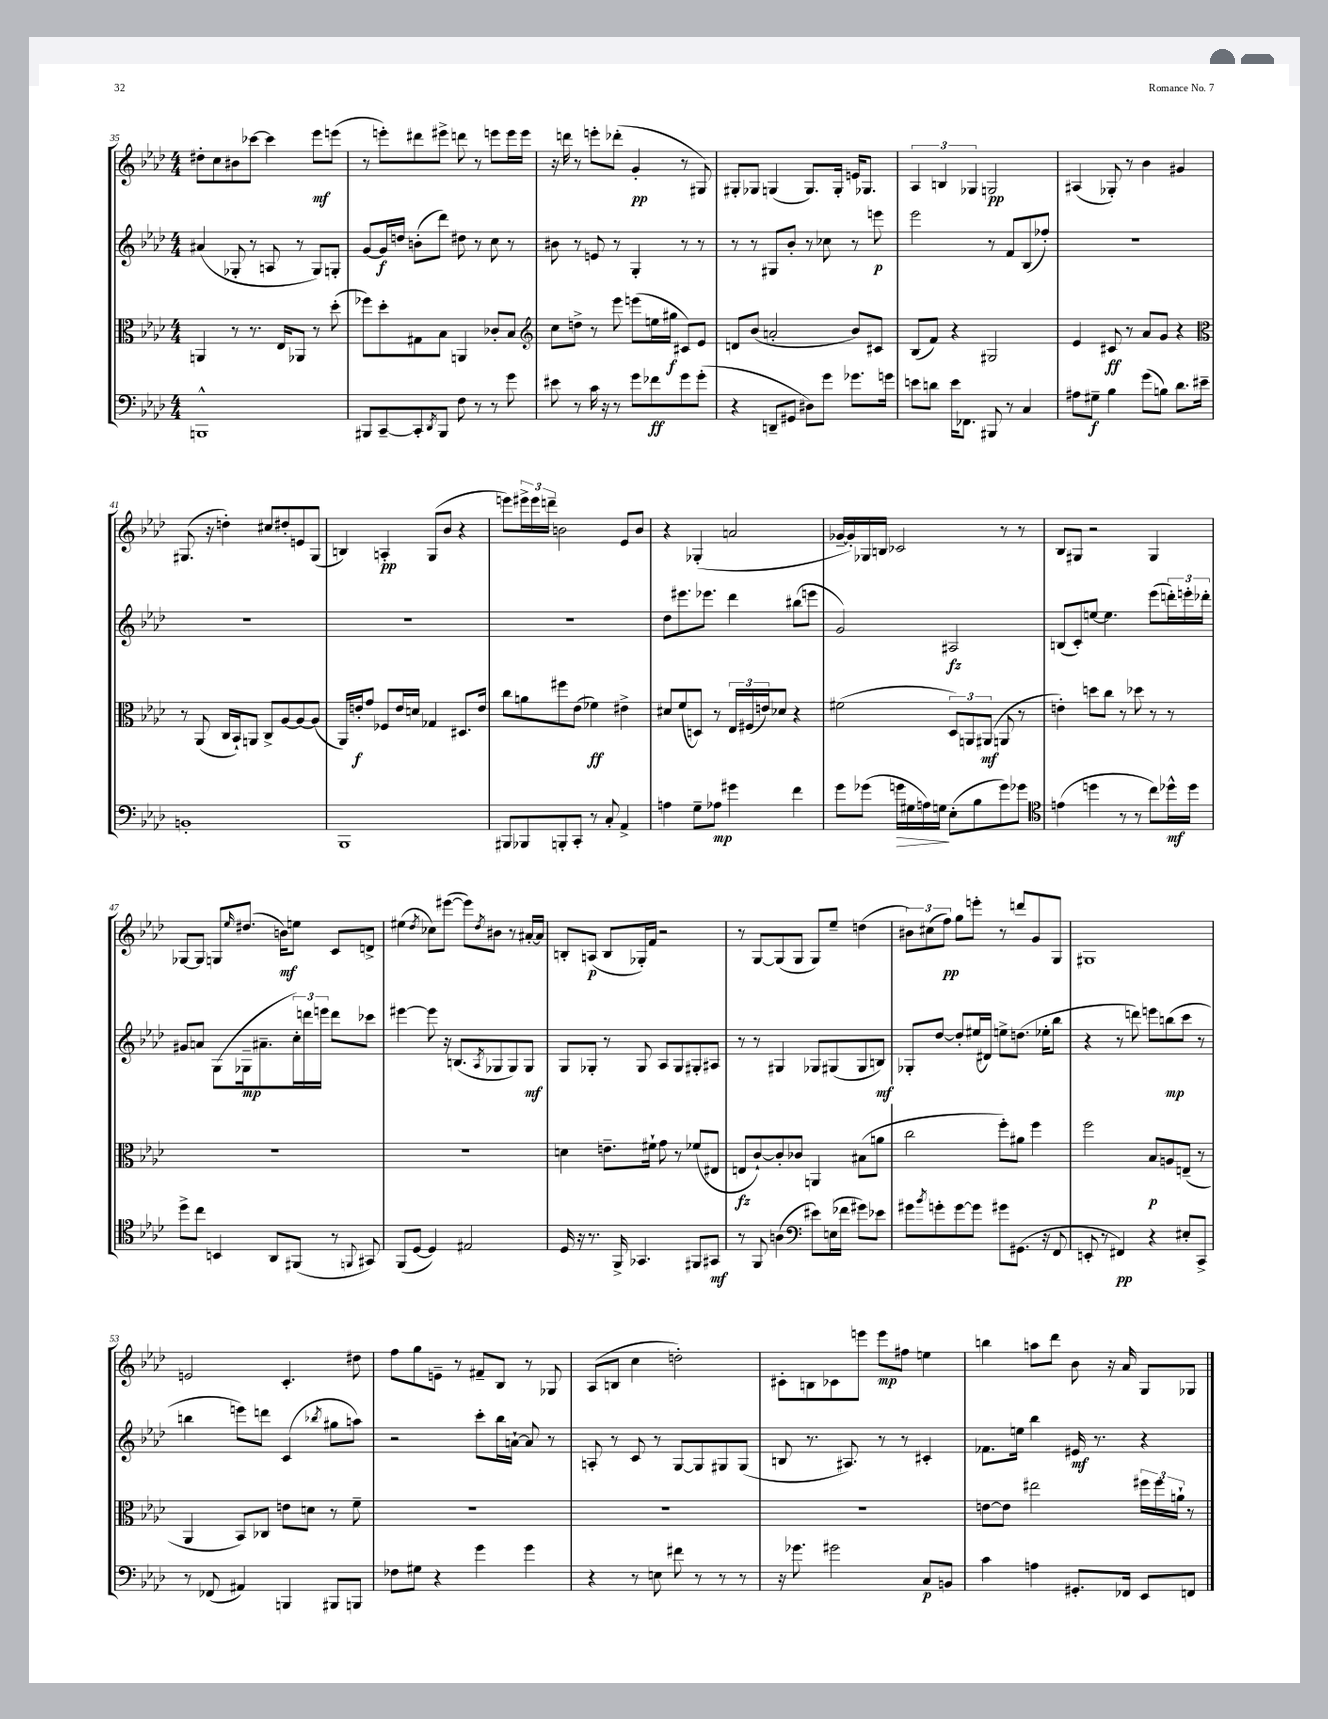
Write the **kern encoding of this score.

**kern	**kern	**kern	**kern
*staff4	*staff3	*staff2	*staff1
*clefF4	*clefC3	*clefG2	*clefG2
*k[b-e-a-d-]	*k[b-e-a-d-]	*k[b-e-a-d-]	*k[b-e-a-d-]
*M4/4	*M4/4	*M4/4	*M4/4
1BBB^^	4AA	(4a#	8dd#'
.	.	.	8cc
.	8r	8G-'	8b#
.	8.r	8r	[8ccc-
.	.	8A	4ccc-]
.	16E-	.	.
.	8AA-	8r	.
.	8r	8G-)	8eee-
.	(8dd-'	8G'	(8eee
=	=	=	=
8BBB#	8ff-)	[8g	8r
[8CC~	8dd-'	16g]	8eee')
.	.	16dd	.
8CC']	8G#	(8b'	8ddd#
8qDD-	.	.	.
8BBB#	8B-	8ddd-)	8eee#^
8F	4AA	8dd#	8ddd
8r	.	8r	8r
8r	8c-'	8cc	8eee
8g	8B-	8r	16eee
.	.	.	16eee
=	=	=	=
*	*clefG2	*	*
8e#	8cc	8b#	16r
.	.	.	16ddd
8r	8dd^	8r	8r
16c	8r	8e	8eee'
16r	.	.	.
8r	8eee-	8r	(8ddd-'
8g	(8eee	4G'	4g'
8f-	16ee	.	.
.	16gg#	.	.
8g	8c#)	8r	8r
(8g'	8e-	8r	8G#)
=	=	=	=
4r	8d	8r	8G#'
.	(8b-	8r	8G-
8DD~	2a'	8G#	(4G
8GG#	.	8b-'	.
8D#)	.	8r	8.G)
8g	.	8cc-	.
.	.	.	16G'
8.g-	8b-)	8r	16e
.	.	.	8.G-
.	8c#	8eee	.
16g	.	.	.
=	=	=	=
8e	(8B-	2eee-	6A-
8d	8f)	.	.
.	.	.	6B
16e	4r	.	.
8.FF-	.	.	.
.	.	.	6G-
8BBB#	2G#	8r	2G
8r	.	8f	.
4C	.	(8B-	.
.	.	8ff-')	.
=	=	=	=
8A#	4e-	1r	(4A#
8G#~	.	.	.
4B-	8c#	.	8G-')
.	8r	.	8r
(8g	8a-	.	4b-
8B)	8g	.	.
8.d-	4r	.	4g#
16e#~	.	.	.
=	=	=	=
*	*clefC3	*	*
1BB'	8r	1r	(8.G#
.	(8AA-	.	.
.	.	.	16r
.	16C	.	4dd')
.	16BB-`)	.	.
.	8AA	.	.
.	8C^	.	8cc#
.	[8A-	.	8dd#'
.	8A-_	.	8e
.	(8A-]	.	(8G#
=	=	=	=
1BBB-	16AA-)	1r	4B)
.	16e'	.	.
.	8g	.	.
.	8F-	.	4A'
.	16e	.	.
.	16d	.	.
.	4G-	.	(8G
.	.	.	8b-
.	8.D#	.	4r
.	16e	.	.
=	=	=	=
8BBB#	8cc	1r	8eee)
8BBB-	8a	.	24eee#^
.	.	.	24eee#
.	.	.	24ddd~
8BBB'	8ff#	.	2b
8CC'	(8e-	.	.
8r	4f-)	.	.
8C'	.	.	.
4AA-^	4e#^	.	8e-
.	.	.	8b
=	=	=	=
4A	8d#	8dd-	4r
.	(8f	8.eee#	.
8G~	8D)	.	(4G-'
.	.	8.eee-	.
8A-	8r	.	.
4g#	24E-	4ddd-	2a
.	(24F#	.	.
.	24e)	.	.
.	8d-	.	.
4f	4r	(8bb#	.
.	.	8eee	.
=	=	=	=
8g	(2f#	2g)	[16g-~
.	.	.	16g-'])
(8g-	.	.	16G-
.	.	.	16B
16g	.	.	2c-
16G#	.	.	.
16A)	.	.	.
16G	.	.	.
(8E-'	12D-)	2A#	.
.	12AA	.	.
8B-	.	.	.
.	(12AA#	.	.
8g)	8AA	.	8r
8g-	8r	.	8r
=	=	=	=
*clefC4	*	*	*
(4e	4e')	(8B	8B-
.	.	8c')	8G#
4dd	8dd	[8ee	2r
.	8cc	4.ee]	.
8r	8r	.	.
8r	8dd-	.	.
8cc)	8r	(8eee-	4G#
16dd-^^	8r	24ddd')	.
.	.	24eee'	.
16dd-	.	.	.
.	.	24ddd-'	.
=	=	=	=
8dd-^	1r	8g#	[8G-
8cc	.	8a	8G-]
4BB	.	(8G	8G
.	.	.	16qqee-
.	.	16G-~	(8.dd#
.	.	8.a#~	.
8AA-	.	.	.
.	.	.	16b)
(8FF#	.	24cc')	8ee
.	.	24ddd	.
.	.	24eee	.
8r	.	8ddd	8c
8qqFF	.	.	.
8GG#)	.	8ccc-	8d^
=	=	=	=
(8FF	1r	[4eee#	(4ee#
[8D-	.	.	.
.	.	.	8qdd-
4D-])	.	8eee#]	8cc-)
.	.	16r	([8eee#
.	.	(8.B	.
2E#	.	.	8eee#])
.	.	8qA-	8qdd-
.	.	8G-	8b#
.	.	8G-)	8r
.	.	8G-	[16a#'
.	.	.	16a#]
=	=	=	=
16D-	4d	8G	8B'
16r	.	.	.
8.r	.	8G-'	(8A
.	8.e~	8r	8B
16FF^	.	.	.
4.GG-	.	8G-	16G-')
.	16f#`	.	16f
.	8g	8A-	2r
.	8r	8G-	.
8FF#	(8f-	8G#'	.
8GG#	8E#	8A#	.
=	=	=	=
8r	8E	8r	8r
8FF	[8c`)	8r	[8G
(4A	8c']	4G#	(8G]
.	8c-	.	8G
*clefF4	*	*	*
8e#)	4AA	8G-	8G)
(16E	.	(8G#	8ee-~
16f-	.	.	.
8g#)	(8B#	8G#	(4dd
8e-	8a	8B)	.
=	=	=	=
8g#	2cc	8G-'	12b#)
.	.	.	(12cc#
8qb-	.	.	.
8g'	.	[8dd-	.
.	.	.	12ff)
[8g	.	8dd-']	8gg
8g]	.	(16ee#	8eee'
.	.	16d#)	.
8g#	8ff')	8ee^	8r
(8.GG#	8a#	(8.dd	8ddd
.	4ff	.	8g
16r	.	16ee-'	.
8FF	.	8bb-	8G
=	=	=	=
8EE'	2ff	4r	1G#
8r	.	.	.
4FF#)	.	8r	.
.	.	8ddd)	.
4r	8B-	8eee	.
.	8A	(8bb	.
8E#'	(8E~	8ccc	.
8CC^	8r	8r	.
=	=	=	=
8r	4AA-	4bb	2e
(8FF-	.	.	.
4AA#)	8BB-)	8eee)	.
.	8C-	8ddd	.
4BBB	8e	(4c	4.c'
.	8d	.	.
.	.	8qbb-	.
8BBB#	8r	8gg#	.
8BBB	8f~	8aa)	8dd#
=	=	=	=
8F-	1r	2r	8ff
8G#	.	.	8gg
4r	.	.	8e~
.	.	.	8r
4g	.	8ccc'	8f#~
.	.	16bb-	8B-
.	.	[16a`	.
4g	.	8a]	8r
.	.	8r	8G-
=	=	=	=
4r	1r	8A'	(8A-
.	.	8r	8B
8r	.	8c	4cc
8E	.	8r	.
8f#	.	[8G	2dd')
8r	.	8G]	.
8r	.	8G#	.
8r	.	(8G#	.
=	=	=	=
16r	1r	8B	8c#'
8.g-	.	.	.
.	.	8.r	8B
2g#	.	.	8c-
.	.	8.A#)	.
.	.	.	8eee
.	.	8r	8eee
.	.	8r	8ff#
8C	.	4c#'	4ee
8BB	.	.	.
=	=	=	=
4c	[8e	8.f-	4bb
.	8e]	.	.
.	.	16ee	.
4A	2ee#	4bb-	8aa
.	.	.	8ddd-
8.GG#'	.	16e#	8b-
.	.	8.r	.
.	.	.	16r
16FF-	.	.	16a-
8EE-	24ff#	4r	8G
.	24ff#	.	.
.	24a`	.	.
8FF	8r	.	8G-
==	==	==	==
*-	*-	*-	*-
